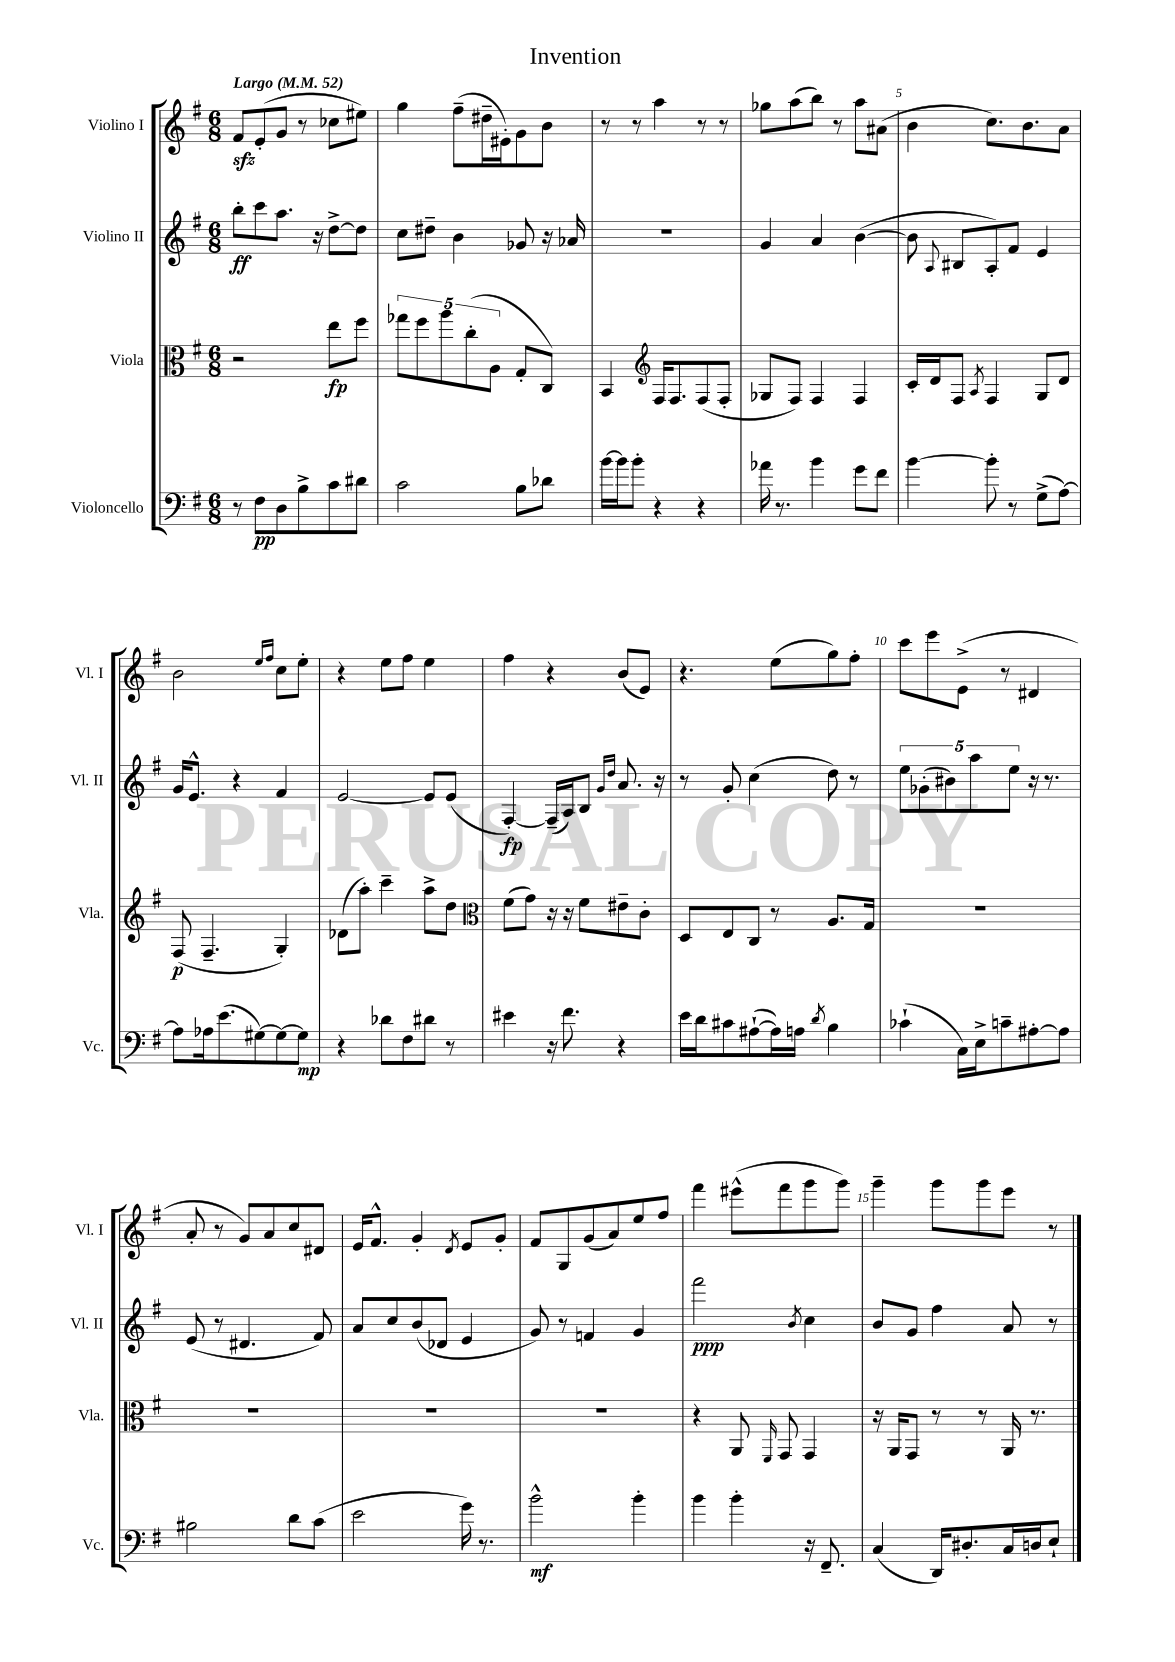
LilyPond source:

\header { title = "Invention" }
<<
\new StaffGroup <<
\new Staff = "s0" \with { instrumentName = "Violino I" shortInstrumentName = "Vl. I" } {
    \clef treble \key g \major \numericTimeSignature \time 6/8 \tempo "Largo" 4 = 52
    \autoBeamOff fis'8[\sfz e'8-.( g'8] r8 ces''8[ eis''8]) |
    g''4 fis''8[--( dis''16-- eis'16-.) g'8 b'8] |
    r8 r8 a''4 r8 r8 |
    ges''8[ a''8( b''8]) r8 a''8[ ais'8]( |
    b'4 c''8.[) b'8. a'8] |
    b'2 \grace { e''16[ fis''16] } c''8[ e''8]-. |
    r4 e''8[ fis''8] e''4 |
    fis''4 r4 b'8[( e'8]) |
    r4. e''8[( g''8) fis''8]-. |
    c'''8[ e'''8 e'8]->( r8 dis'4 |
    a'8-. r8 g'8[) a'8 c''8 dis'8] |
    e'16[ fis'8.]-^ g'4-. \acciaccatura { d'8 } e'8[ g'8]-. |
    fis'8[ g8 g'8( a'8) e''8 fis''8] |
    fis'''4 eis'''8[-^( fis'''8 g'''8 g'''8]) |
    g'''4-- g'''8[ g'''8 e'''8] r8 \bar "|." |
}
\new Staff = "s1" \with { instrumentName = "Violino II" shortInstrumentName = "Vl. II" } {
    \clef treble \key g \major \numericTimeSignature \time 6/8
    \autoBeamOff b''8[-.\ff c'''8 a''8.] r16 d''8[~-> d''8] |
    c''8[ dis''8]-- b'4 ges'8 r16 aes'16 |
    R2. |
    g'4 a'4 b'4~( |
    b'8 \appoggiatura { a8 } bis8[ a8-.) fis'8] e'4 |
    g'16[ e'8.]-^ r4 fis'4 |
    e'2~ e'8[ e'8]( |
    fis4~-.\fp) fis16[--( a16) b8] \grace { g'16[ d''16] } a'8. r16 |
    r8 g'8-. c''4( d''8) r8 |
    \tuplet 5/4 { e''8[ ges'8-.( bis'8) a''8 e''8] } r16 r8. |
    e'8( r8 dis'4. fis'8) |
    a'8[ c''8 b'8( des'8] e'4 |
    g'8) r8 f'4 g'4 |
    fis'''2\ppp \acciaccatura { b'8 } c''4 |
    b'8[ g'8] fis''4 a'8 r8 \bar "|." |
}
\new Staff = "s2" \with { instrumentName = "Viola" shortInstrumentName = "Vla." } {
    \clef alto \key g \major \numericTimeSignature \time 6/8
    \autoBeamOff r2 e''8[\fp fis''8] |
    \tuplet 5/4 { ges''8[ fis''8 a''8 c''8-.( a8] } g8[-. c8]) |
    b,4 \clef treble fis16[ fis8. fis8( fis8]-. |
    ges8[ fis8]) fis4 fis4 |
    c'16[-. d'16 fis8] \acciaccatura { a8 } fis4 g8[ d'8] |
    fis8\p( fis4.-- g4-.) |
    des'8[( a''8]-.) c'''4-- a''8[-> d''8] |
    \clef alto fis'8[( g'8]) r16 r16 fis'8[ eis'8-- c'8]-. |
    d8[ e8 c8] r8 a8.[ g16] |
    R2. |
    R2. |
    R2. |
    R2. |
    r4 a,8 \grace { fis,16 } g,8 g,4 |
    r16 a,16[ g,8] r8 r8 a,16 r8. \bar "|." |
}
\new Staff = "s3" \with { instrumentName = "Violoncello" shortInstrumentName = "Vc." } {
    \clef bass \key g \major \numericTimeSignature \time 6/8
    \autoBeamOff r8 fis8[\pp d8 b8-> c'8 dis'8] |
    c'2 b8[ des'8] |
    b'16[~ b'16 b'8]-. r4 r4 |
    aes'16 r8. b'4 g'8[ fis'8] |
    b'4~ b'8-. r8 g8[->( a8]~) |
    a8[ aes16 e'8.( gis8~) gis8~ gis8]\mp |
    r4 des'8[ fis8 dis'8] r8 |
    eis'4 r16 fis'8. r4 |
    e'16[ d'16 cis'8 ais8~-!( ais16) a16] \acciaccatura { d'8 } b4 |
    ces'4-!( c16[) e16-> c'8-- ais8~-. ais8] |
    bis2 d'8[ c'8]( |
    e'2 g'16) r8. |
    b'2-^\mf b'4-. |
    b'4 b'4-. r16 fis,8.-- |
    c4( d,16[) dis8.-. c16 d16 e8]-! \bar "|." |
}
>>
>>
\layout { \context { \Score \override BarNumber.break-visibility = ##(#f #t #t) barNumberVisibility = #(every-nth-bar-number-visible 5) } }
